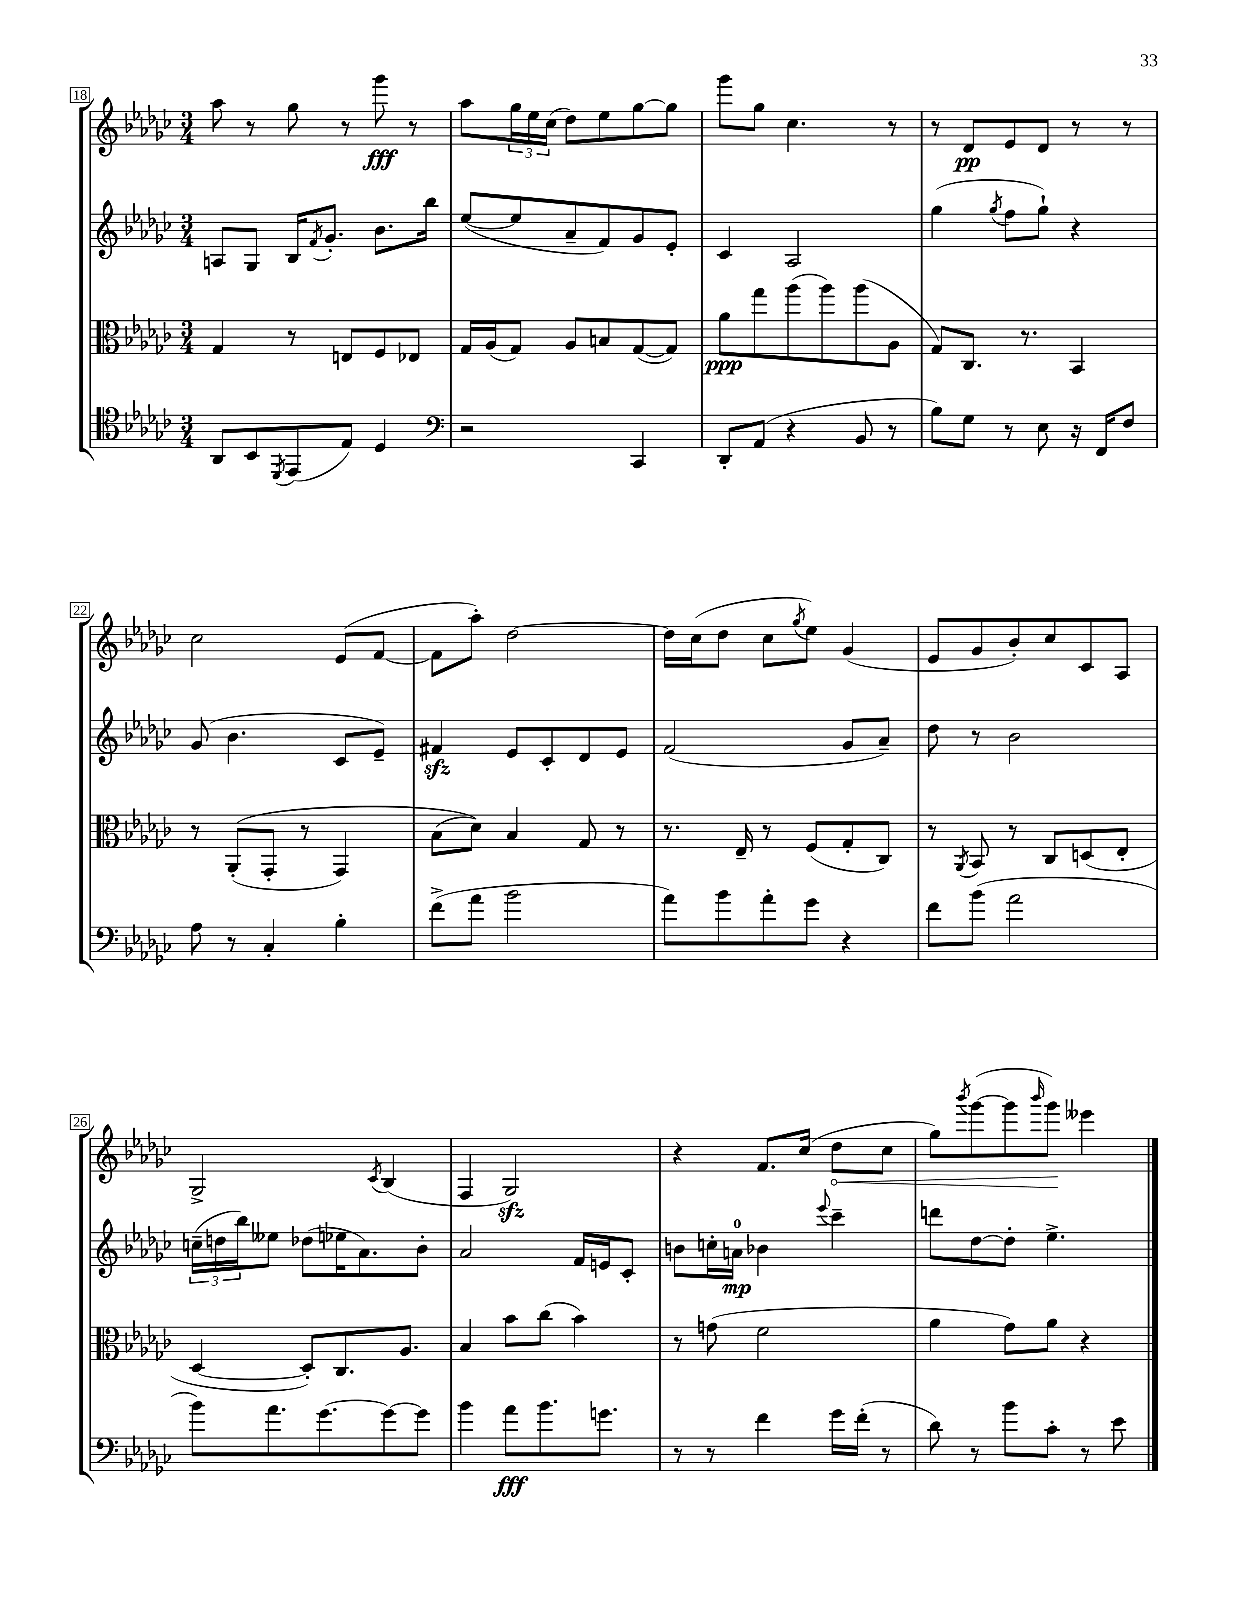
<<
\new StaffGroup <<
\new Staff = "s0" {
    \clef treble \key ges \major \numericTimeSignature \time 3/4
    aes''8 r8 ges''8 r8 ges'''8\fff r8 |
    aes''8 \tuplet 3/2 { ges''16 ees''16 ces''16( } des''8) ees''8 ges''8~ ges''8 |
    ges'''8 ges''8 ces''4. r8 |
    r8 des'8\pp ees'8 des'8 r8 r8 |
    ces''2 ees'8( f'8~ |
    f'8 aes''8-.) des''2~ |
    des''16 ces''16( des''8 ces''8 \acciaccatura { ges''8 } ees''8) ges'4( |
    ees'8 ges'8 bes'8-.) ces''8 ces'8 aes8 |
    ges2-> \acciaccatura { ces'8 } bes4( |
    f4 ges2\sfz) |
    r4 f'8. ces''16( \once \override Hairpin.circled-tip = ##t des''8\< ces''8 |
    ges''8) \acciaccatura { bes'''8 } ges'''8~( ges'''8 \grace { bes'''16 } ges'''8\!) eeses'''4 \bar "|." |
}
\new Staff = "s1" {
    \clef treble \key ges \major \numericTimeSignature \time 3/4
    a8 ges8 bes16 \acciaccatura { f'8 } ges'8.-. bes'8. bes''16 |
    ees''8~( ees''8 aes'8-- f'8) ges'8 ees'8-. |
    ces'4 aes2 |
    ges''4( \acciaccatura { ges''8 } f''8 ges''8-!) r4 |
    ges'8( bes'4. ces'8 ees'8--) |
    fis'4\sfz ees'8 ces'8-. des'8 ees'8 |
    f'2( ges'8 aes'8--) |
    des''8 r8 bes'2 |
    \tuplet 3/2 { c''16--( d''16 bes''16) } eeses''8 des''8( ees''16 aes'8.) bes'8-. |
    aes'2 f'16 e'16 ces'8-. |
    b'8 c''16-. a'16-0\mp bes'4 \appoggiatura { ees'''8 } ces'''4-- |
    d'''8 des''8~ des''8-. ees''4.-> \bar "|." |
}
\new Staff = "s2" {
    \clef alto \key ges \major \numericTimeSignature \time 3/4
    ges4 r8 e8 f8 ees8 |
    ges16 aes16( ges8) aes8 b8 ges8~( ges8) |
    aes'8\ppp ges''8 aes''8( aes''8) aes''8( aes8 |
    ges8) ces8. r8. bes,4 |
    r8 aes,8-.(\( ges,8-. r8 ges,4) |
    bes8( des'8)\) bes4 ges8 r8 |
    r8. ees16-- r8 f8( ges8-. ces8) |
    r8 \acciaccatura { aes,8 } bes,8 r8 ces8 d8( ees8-. |
    des4~ des8-.) ces8. aes8. |
    bes4 bes'8 ces''8( bes'4) |
    r8 g'8( f'2 |
    aes'4 ges'8) aes'8 r4 \bar "|." |
}
\new Staff = "s3" {
    \clef tenor \key ges \major \numericTimeSignature \time 3/4
    aes,8 bes,8 \acciaccatura { des,8 } ees,8( ees8) des4 |
    \clef bass r2 ces,4 |
    des,8-. aes,8( r4 bes,8 r8 |
    bes8) ges8 r8 ees8 r16 f,16 f8 |
    aes8 r8 ces4-. bes4-. |
    f'8->( aes'8 bes'2 |
    aes'8) bes'8 aes'8-. ges'8 r4 |
    f'8 bes'8( aes'2 |
    bes'8) aes'8. ges'8.~ ges'8~ ges'8 |
    bes'4 aes'8\fff bes'8. g'8. |
    r8 r8 f'4 ges'16 f'16-.( r8 |
    des'8) r8 bes'8 ces'8-. r8 ees'8 \bar "|." |
}
>>
>>
\layout { \context { \Score currentBarNumber = #18 \override BarNumber.stencil = #(make-stencil-boxer 0.1 0.3 ly:text-interface::print) } }
